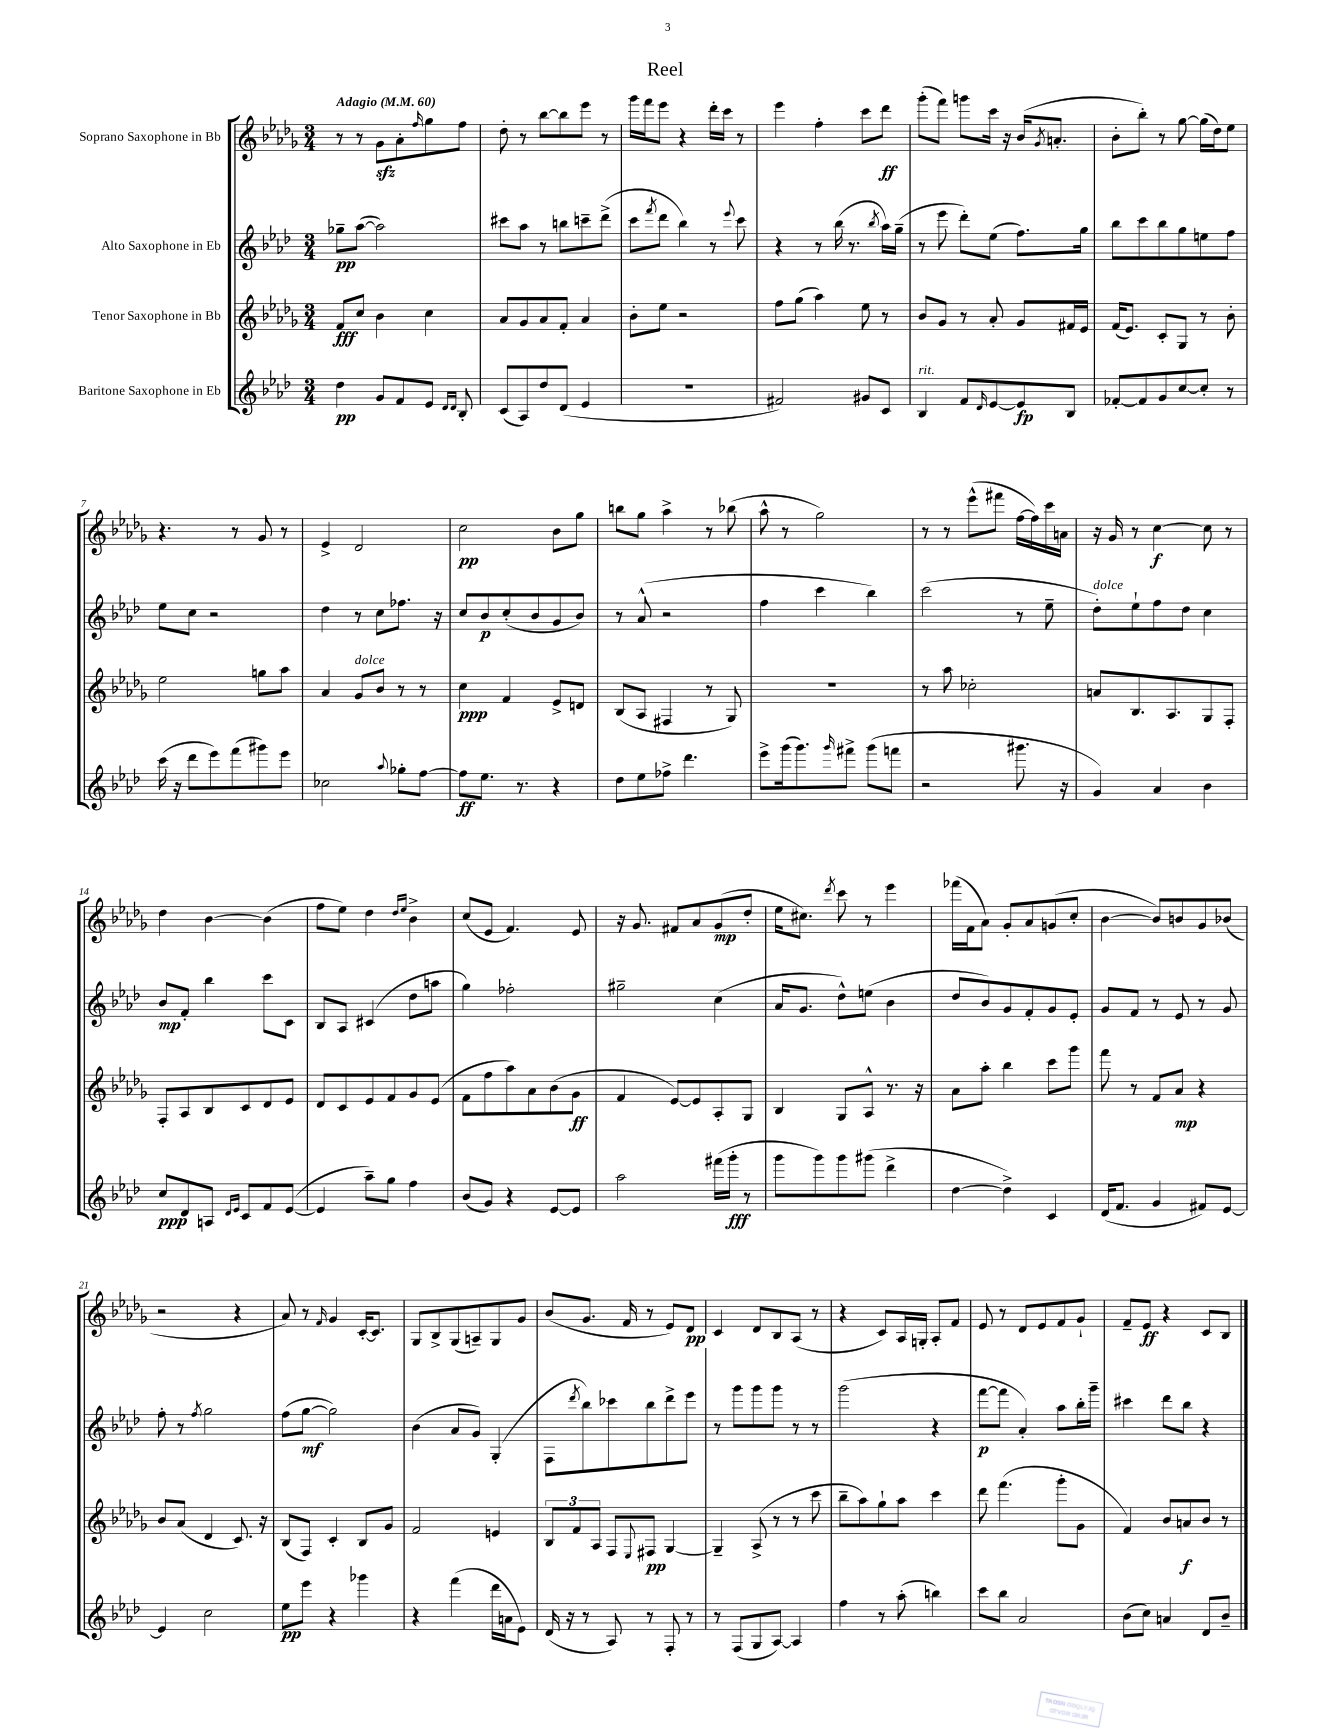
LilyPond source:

\header { title = "Reel" }
<<
\new StaffGroup <<
\new Staff = "s0" \with { instrumentName = "Soprano Saxophone in Bb" } {
    \clef treble \key des \major \numericTimeSignature \time 3/4 \tempo "Adagio" 4 = 60
    r8 r8 ges'8\sfz aes'8-. \grace { f''16 } ges''8 f''8 |
    des''8-. r8 bes''8~ bes''8 ees'''8 r8 |
    ges'''16 f'''16 ees'''8 r4 des'''16-. c'''16 r8 |
    ees'''4 f''4-. c'''8 des'''8\ff |
    ges'''8-.( f'''8) g'''8 c'''16 r16 bes'16( \acciaccatura { ges'8 } a'8.-. |
    bes'8-. bes''8-.) r8 ges''8~ ges''16( des''16) ees''8 |
    r4. r8 ges'8 r8 |
    ees'4-> des'2 |
    c''2\pp bes'8 ges''8 |
    b''8 ges''8 aes''4-> r8 bes''8( |
    aes''8-^ r8 ges''2) |
    r8 r8 ees'''8-^( fis'''8 f''16~ f''16) c'''16 a'16 |
    r16 ges'16 r8 c''4~\f c''8 r8 |
    des''4 bes'4~ bes'4( |
    f''8 ees''8) des''4 \grace { des''16 ees''16 } bes'4-> |
    c''8( ees'8 f'4.) ees'8 |
    r16 ges'8. fis'8 aes'8 ges'8\mp( des''8-. |
    ees''16 cis''8.) \acciaccatura { des'''8 } c'''8 r8 ees'''4 |
    fes'''16( f'16 aes'8) ges'8-. aes'8 g'8( c''8-. |
    bes'4~ bes'8) b'8 ges'8 bes'8( |
    r2 r4 |
    aes'8) r8 \grace { f'16 } ges'4 c'16~-. c'8. |
    ges8 bes8-> ges8( a8--) ges8 ges'8 |
    bes'8( ges'8. f'16 r8 ees'8) des'8\pp |
    c'4 des'8 bes8 aes8( r8 |
    r4 c'8) aes16 g16-. aes8-. f'8 |
    ees'8 r8 des'8 ees'8 f'8 ges'8-! |
    f'8-- ees'8\ff r4 c'8 bes8 \bar "|." |
}
\new Staff = "s1" \with { instrumentName = "Alto Saxophone in Eb" } {
    \clef treble \key aes \major \numericTimeSignature \time 3/4
    ges''8--\pp aes''8~( aes''2) |
    cis'''8 aes''8 r8 b''8 c'''8-- des'''8->( |
    c'''8 \acciaccatura { f'''8 } des'''8 bes''4) r8 \appoggiatura { ees'''8 } c'''8 |
    r4 r8 bes''16( r8. \acciaccatura { bes''8 } aes''16) g''16--( |
    r8 ees'''8 des'''8-.) ees''8( f''8.) g''16 |
    bes''8 c'''8 bes''8 g''8 e''8 f''8 |
    ees''8 c''8 r2 |
    des''4 r8 c''8 fes''8. r16 |
    c''8 bes'8\p c''8-.( bes'8 g'8 bes'8) |
    r8 aes'8-^( r2 |
    f''4 c'''4 bes''4) |
    c'''2( r8 ees''8-- |
    des''8-.^\markup { \italic "dolce" }) ees''8-! f''8 des''8 c''4 |
    bes'8\mp f'8-. bes''4 c'''8 c'8 |
    bes8 aes8 cis'4( des''8 a''8 |
    g''4) fes''2-. |
    gis''2-- c''4( |
    aes'16 g'8. des''8-^) e''8( bes'4 |
    des''8 bes'8) g'8 f'8-. g'8 ees'8-. |
    g'8 f'8 r8 ees'8 r8 g'8 |
    f''8-. r8 \acciaccatura { f''8 } g''2 |
    f''8( g''8~\mf g''2) |
    bes'4( aes'8 g'8) g4-.( |
    f8 \acciaccatura { des'''8 } bes''8) ces'''8 bes''8 des'''8-> ees'''8 |
    r8 g'''8 g'''8 g'''8 r8 r8 |
    g'''2( r4 |
    f'''8~\p f'''8 aes'4-.) aes''8 bes''16-. g'''16-- |
    cis'''4 des'''8 bes''8 r4 \bar "|." |
}
\new Staff = "s2" \with { instrumentName = "Tenor Saxophone in Bb" } {
    \clef treble \key des \major \numericTimeSignature \time 3/4
    f'8\fff c''8 bes'4 c''4 |
    aes'8 ges'8 aes'8 f'8-. aes'4 |
    bes'8-. ees''8 r2 |
    f''8 ges''8( aes''4) ees''8 r8 |
    bes'8 ges'8 r8 aes'8-. ges'8 fis'16 ees'16 |
    f'16( ees'8.) c'8-. ges8 r8 bes'8-. |
    ees''2 g''8 aes''8 |
    aes'4 ges'8^\markup { \italic "dolce" } bes'8 r8 r8 |
    c''4\ppp f'4 ees'8-> d'8 |
    bes8( aes8 fis4 r8 ges8) |
    R2. |
    r8 aes''8 ces''2-. |
    a'8 bes8. aes8. ges8 f8-. |
    f8-. aes8 bes8 c'8 des'8 ees'8 |
    des'8 c'8 ees'8 f'8 ges'8 ees'8( |
    f'8 f''8 aes''8) aes'8 bes'8( ges'8\ff |
    f'4 ees'8~) ees'8 aes8-. ges8 |
    bes4 ges8 aes8-^ r8. r16 |
    aes'8 aes''8-. bes''4 c'''8 ges'''8 |
    f'''8 r8 f'8 aes'8\mp r4 |
    bes'8 aes'8( des'4 c'8.) r16 |
    bes8( f8) c'4-. bes8 ges'8 |
    f'2 e'4 |
    \tuplet 3/2 { bes8 f'8 aes8 } f8 \appoggiatura { ees8 } fis8\pp ges4~ |
    ges4-- aes8->( r8 r8 c'''8 |
    bes''8-- aes''8) ges''8-! aes''8 c'''4 |
    des'''8 f'''4.( ges'''8-. ges'8 |
    f'4) bes'8 a'8\f bes'8 r8 \bar "|." |
}
\new Staff = "s3" \with { instrumentName = "Baritone Saxophone in Eb" } {
    \clef treble \key aes \major \numericTimeSignature \time 3/4
    des''4\pp g'8 f'8 ees'8 \grace { des'16 des'16 } bes8-. |
    c'8( aes8) des''8 des'8( ees'4 |
    R2. |
    fis'2) gis'8 c'8 |
    bes4^\markup { \italic "rit." } f'8 \grace { des'16 } ees'8~ ees'8\fp bes8 |
    fes'8~-. fes'8 g'8 c''8~ c''8-. r8 |
    c'''16( r16 des'''8 ees'''8) f'''8( gis'''8) ees'''8 |
    ces''2 \appoggiatura { aes''8 } ges''8-. f''8~ |
    f''8\ff ees''8. r8. r4 |
    des''8 ees''8 fes''8-> des'''4. |
    ees'''8-> g'''16( g'''8.) \grace { g'''16 } fis'''8-> g'''8( f'''8 |
    r2 gis'''8. r16 |
    g'4) aes'4 bes'4 |
    c''8\ppp des'8 a8 \grace { des'16 ees'16 } c'8 f'8 ees'8~( |
    ees'4 aes''8--) g''8 f''4 |
    bes'8( g'8) r4 ees'8~ ees'8 |
    aes''2 fis'''16( g'''16-.\fff r8 |
    g'''8 g'''8) g'''8 gis'''8( des'''4-> |
    des''4~ des''4->) c'4 |
    des'16( f'8. g'4 fis'8) ees'8~ |
    ees'4 c''2 |
    ees''8\pp ees'''8 r4 ges'''4 |
    r4 f'''4( des'''16 a'16 ees'8) |
    des'16( r16 r8 aes8) r8 f8-. r8 |
    r8 f8( g8 aes8~) aes4 |
    f''4 r8 aes''8-.( b''4) |
    c'''8 bes''8 aes'2 |
    bes'8( c''8) a'4 des'8 bes'8-- \bar "|." |
}
>>
>>
